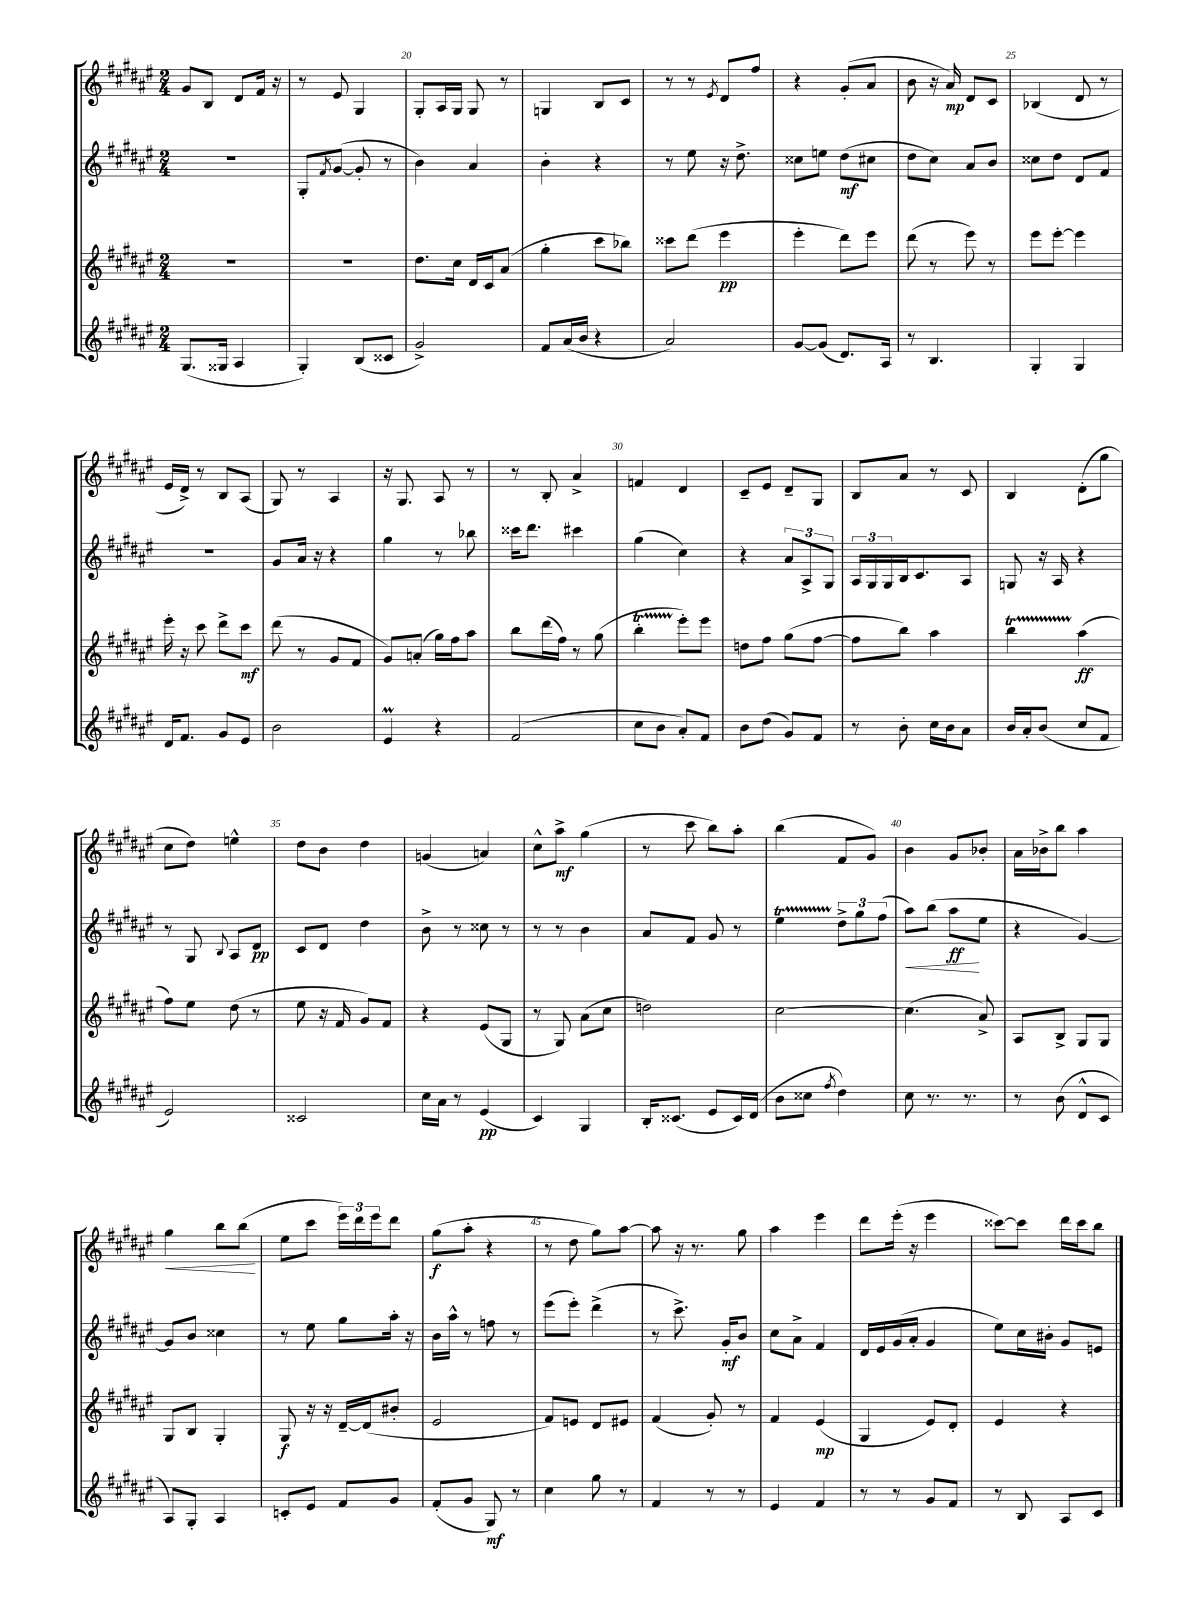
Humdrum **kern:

**kern	**kern	**kern	**kern
*staff4	*staff3	*staff2	*staff1
*clefG2	*clefG2	*clefG2	*clefG2
*k[f#c#g#d#a#e#]	*k[f#c#g#d#a#e#]	*k[f#c#g#d#a#e#]	*k[f#c#g#d#a#e#]
*M2/4	*M2/4	*M2/4	*M2/4
(8.G#/L	2r	2r	8g#/L
.	.	.	8B/J
16G##/Jk	.	.	.
4A#/	.	.	8d#/L
.	.	.	16f#/Jk
.	.	.	16r
=	=	=	=
4G#'/)	2r	8G#'/L	8r
.	.	8qf#/	.
.	.	([8g#/J	8e#/
(8B/L	.	8g#'/]	4G#/
8c##/J	.	8r	.
=	=	=	=
2g#^/)	8.dd#\L	4b\)	8G#'/L
.	.	.	16A#/L
.	16cc#\Jk	.	16G#/JJ
.	16d#/LL	4a#/	8G#/
.	16c#/J	.	.
.	(8a#/J	.	8r
=	=	=	=
8f#/L	4gg#'\	4b'\	4G/
(16a#/L	.	.	.
16b/JJ	.	.	.
4r	8ccc#\L	4r	8B/L
.	8bb-\J)	.	8c#/J
=	=	=	=
2a#/)	8ccc##\L	8r	8r
.	(8ddd#\J	8ee#\	8r
.	.	.	8qe#/
.	4eee#\	16r	8d#/L
.	.	8.dd#^\	.
.	.	.	8ff#/J
=	=	=	=
[8g#/L	4eee#'\	8cc##\L	4r
(8g#/]J	.	8ee\J	.
8.d#/L)	8ddd#\L)	(8dd#\L	(8g#'/L
.	8eee#\J	8cc#\J	8a#/J
16A#/Jk	.	.	.
=	=	=	=
8r	(8ddd#\	8dd#\L	8b\
4.B/	8r	8cc#\J)	16r
.	.	.	16a#/)
.	8eee#\)	8a#/L	8d#/L
.	8r	8b/J	8c#/J
=	=	=	=
4G#'/	8eee#\L	8cc##\L	(4B-/
.	[8eee#'\J	8dd#\J	.
4G#/	4eee#\]	8d#/L	8d#/
.	.	8f#/J	8r
=	=	=	=
16d#/LK	16eee#'\	2r	16e#/LL
8.f#/J	16r	.	16d#^/JJ)
.	8ccc#\	.	8r
8g#/L	8ddd#^\L	.	8B/L
8e#/J	8ccc#\J	.	(8A#/J
=	=	=	=
2b\	(8ddd#\	8g#/L	8G#/)
.	8r	16a#/Jk	8r
.	.	16r	.
.	8g#/L	4r	4A#/
.	8f#/J	.	.
=	=	=	=
4e#/	8g#/L)	4gg#\	16r
.	.	.	8.G#/
.	(8a'/J	.	.
4r	16gg#\LL)	8r	8A#/
.	16ff#\J	.	.
.	8aa#\J	8bb-\	8r
=	=	=	=
(2f#/	8bb\L	16ccc##\LK	8r
.	.	8.ddd#\J	.
.	(16ddd#\L	.	8B'/
.	16ff#\JJ)	.	.
.	8r	4ccc#\	4a#^/
.	(8gg#\	.	.
=	=	=	=
8cc#\L	4bb'\	(4gg#\	4f/
8b\J	.	.	.
8a#'/L)	8eee#'\L)	4cc#\)	4d#/
8f#/J	8eee#\J	.	.
=	=	=	=
8b\L	8dd\L	4r	8c#~/L
(8dd#\J	8ff#\J	.	8e#/J
8g#/L)	(8gg#\L	12a#/L	8d#~/L
.	.	12A#^/	.
8f#/J	[8ff#\J	.	8G#/J
.	.	12G#/J	.
=	=	=	=
8r	8ff#\]L	24A#/LL	8B/L
.	.	24G#/	.
.	.	24G#/	.
8b'\	8bb\J)	16B/J	8a#/J
.	.	8.c#/	.
16cc#\LL	4aa#\	.	8r
16b\J	.	.	.
8a#\J	.	8A#/J	8c#/
=	=	=	=
16b/LL	4bb\	8G/	4B/
16a#'/J	.	.	.
(8b/J	.	16r	.
.	.	16A#/	.
8cc#/L	(4aa#\	4r	(8d#'\L
8f#/J	.	.	8gg#\J
=	=	=	=
2e#/)	8ff#\L)	8r	8cc#\L
.	8ee#\J	8G#/	8dd#\J)
.	.	8qqB/	.
.	(8dd#\	8A#/L	4ee^^\
.	8r	8d#/J	.
=	=	=	=
2c##/	8ee#\	8c#/L	8dd#\L
.	16r	8d#/J	8b\J
.	16f#/	.	.
.	8g#/L)	4dd#\	4dd#\
.	8f#/J	.	.
=	=	=	=
16cc#\LL	4r	8b^\	(4g/
16a#\JJ	.	.	.
8r	.	8r	.
(4e#/	(8e#/L	8cc##\	4a/)
.	8G#/J	8r	.
=	=	=	=
4c#/)	8r	8r	8cc#^^\L
.	8G#/)	8r	8aa#^\J
4G#/	(8a#\L	4b\	(4gg#\
.	8cc#\J	.	.
=	=	=	=
16B'/LK	2dd\)	8a#/L	8r
(8.c##/J	.	.	.
.	.	8f#/J	8ccc#\
8e#/L	.	8g#/	8bb\L)
16c##/L)	.	8r	8aa#'\J
(16d#/JJ	.	.	.
=	=	=	=
8b\L	[2cc#\	4ee#\	(4bb\
8cc##\J	.	.	.
8qff#/	.	.	.
4dd#\)	.	12dd#^\L	8f#/L
.	.	12gg#\	.
.	.	.	8g#/J)
.	.	(12ff#\J	.
=	=	=	=
8cc#\	(4.cc#\]	8aa#\L)	4b\
8.r	.	(8bb\J	.
.	.	8aa#\L	8g#/L
8.r	.	.	.
.	8a#^/)	8ee#\J	8b-'/J
=	=	=	=
8r	8A#/L	4r	16a#\LL
.	.	.	16b-^\J
(8b\	8B^/J	.	8bb\J
8d#^^/L	8G#/L	[4g#/)	4aa#\
8c#/J	8G#/J	.	.
=	=	=	=
8A#/L)	8G#/L	8g#/]L	4gg#\
8G#'/J	8B/J	8b/J	.
4A#/	4G#'/	4cc##\	8bb\L
.	.	.	(8bb\J
=	=	=	=
8c'/L	8G#/	8r	8ee#\L
8e#/J	16r	8ee#\	8ccc#\J
.	16r	.	.
8f#/L	[16d#~/LL	8gg#\L	24eee#\LL)
.	.	.	24ddd#\
.	(16d#/]J	.	.
.	.	.	24eee#\J
8g#/J	8b#'/J	16aa#'\Jk	8ddd#\J
.	.	16r	.
=	=	=	=
(8f#'/L	2e#/	16b\LL	(8gg#\L
.	.	16aa#^^\JJ	.
8g#/J	.	8r	8aa#'\J
8G#/)	.	8ff\	4r
8r	.	8r	.
=	=	=	=
4cc#\	8f#/L)	(8eee#\L	8r
.	8e/J	8eee#'\J)	8dd#\
8gg#\	8d#/L	(4ddd#^\	8gg#\L)
8r	8e#/J	.	[8aa#\J
=	=	=	=
4f#/	(4f#/	8r	8aa#\]
.	.	8.ccc#^\)	16r
.	.	.	8.r
8r	8g#'/)	.	.
.	.	16g#'/LK	.
8r	8r	8b/J	8gg#\
=	=	=	=
4e#/	4f#/	8cc#\L	4aa#\
.	.	8a#^\J	.
4f#/	(4e#/	4f#/	4eee#\
=	=	=	=
8r	4G#/	16d#/LL	8ddd#\L
.	.	16e#/	.
8r	.	(16g#/	(16eee#'\Jk
.	.	16a#'/JJ	16r
8g#/L	8e#/L)	4g#/	4eee#\
8f#/J	8d#'/J	.	.
=	=	=	=
8r	4e#/	8ee#\L)	[8ccc##\L)
8B/	.	16cc#\L	8ccc##\]J
.	.	16b#'\JJ	.
8A#/L	4r	8g#/L	16ddd#\LL
.	.	.	16ccc##\J
8c#/J	.	8e/J	8bb\J
==	==	==	==
*-	*-	*-	*-
